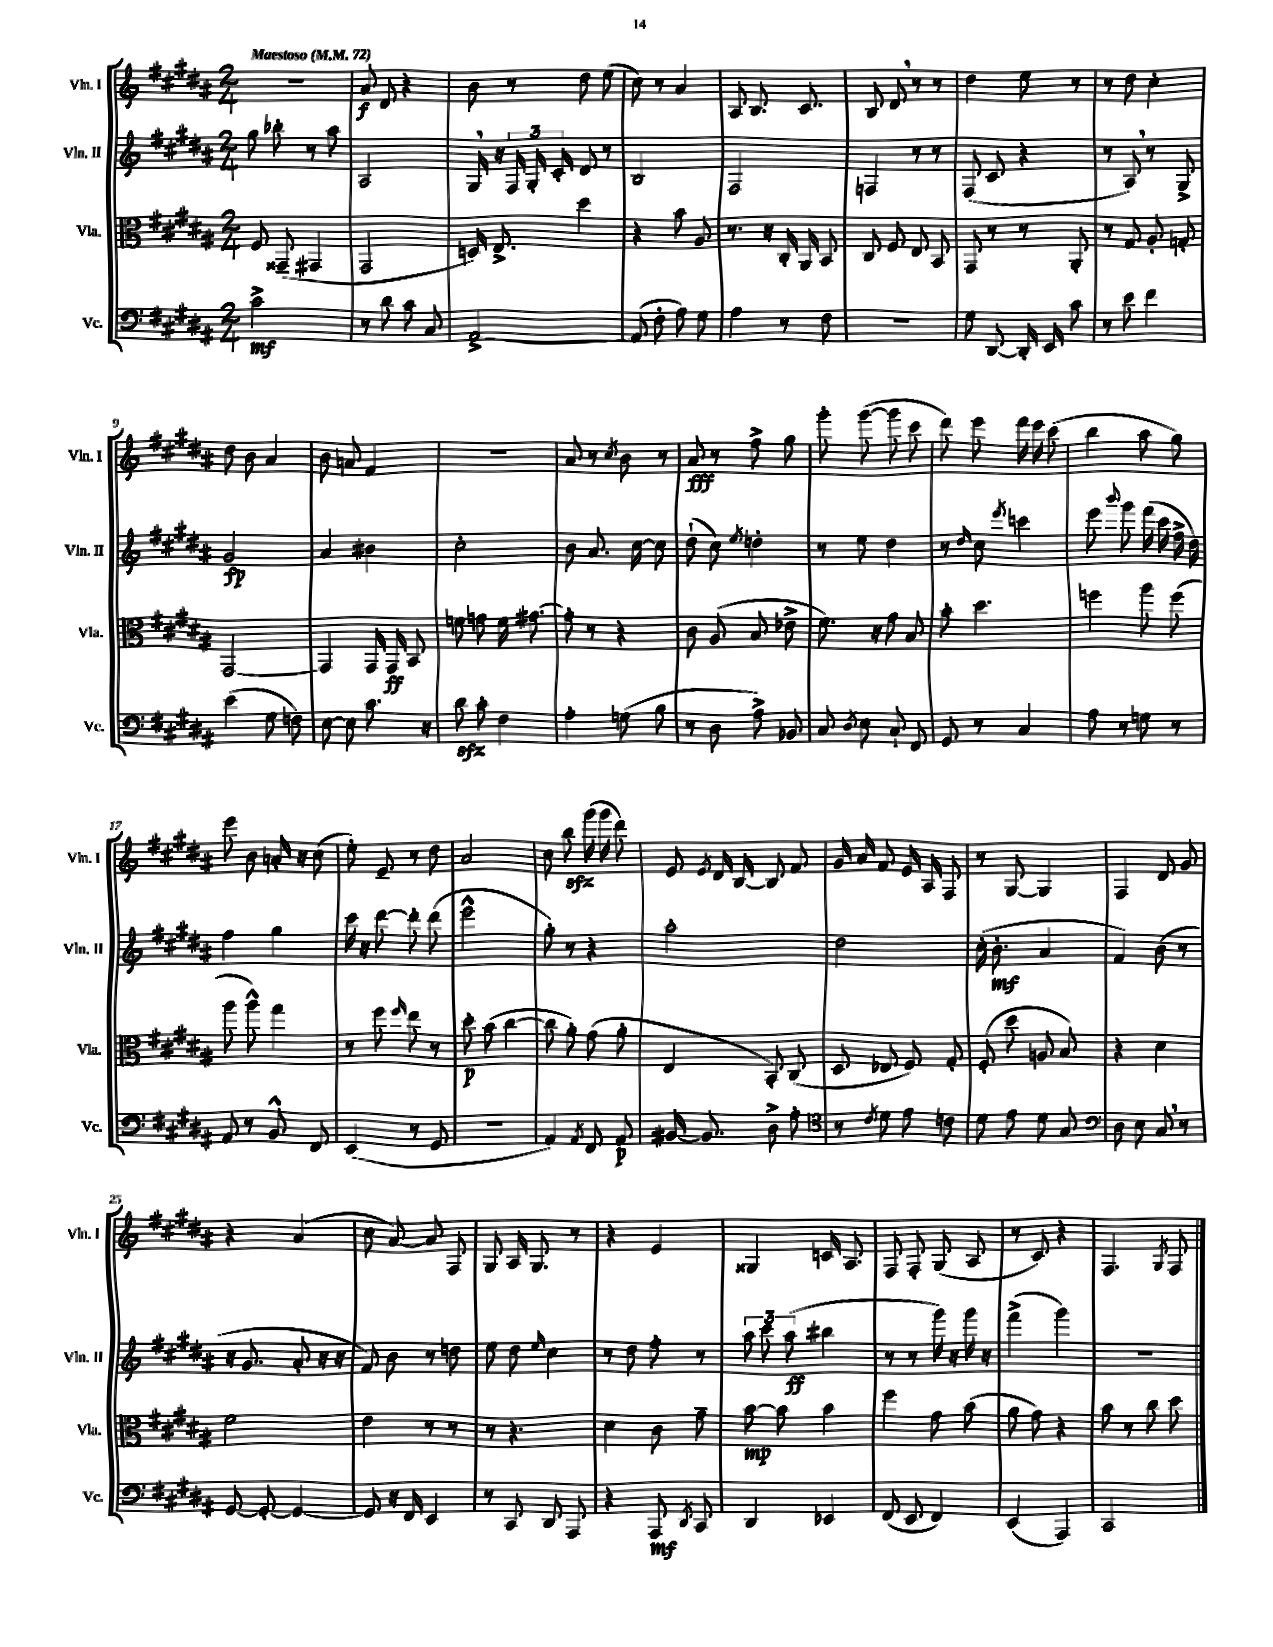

**kern	**dynam	**kern	**dynam	**kern	**dynam	**kern	**dynam
*part4	*part4	*part3	*part3	*part2	*part2	*part1	*part1
*staff4	*staff4	*staff3	*staff3	*staff2	*staff2	*staff1	*staff1
*I"Vc.	*	*I"Vla.	*	*I"Vln. II	*	*I"Vln. I	*
*I'Vc.	*	*I'Vla.	*	*I'Vln. II	*	*I'Vln. I	*
*clefF4	*	*clefC3	*	*clefG2	*	*clefG2	*
*k[f#c#g#d#a#]	*	*k[f#c#g#d#a#]	*	*k[f#c#g#d#a#]	*	*k[f#c#g#d#a#]	*
*M2/4	*	*M2/4	*	*M2/4	*	*M2/4	*
*MM72	*	*MM72	*	*MM72	*	*MM72	*
=1	=1	=1	=1	=1	=1	=1	=1
!	!	!	!	!	!	!LO:TX:a:B:t=Maestoso	!
2c#^\	mf	8F#/	.	8gg#\	.	2r	.
.	.	(8GG##X~/	.	8bb-X'\	.	.	.
.	.	4GG#X/	.	8r	.	.	.
.	.	.	.	8aa#\	.	.	.
=2	=2	=2	=2	=2	=2	=2	=2
8r	.	2GG#/	.	2A#/	.	8a#/	f
8d#\	.	.	.	.	.	8d#/	.
8c#\	.	.	.	.	.	4r	.
8C#/	.	.	.	.	.	.	.
=3	=3	=3	=3	=3	=3	=3	=3
[2AA#^/	.	16Dn/)	.	16G#,/	.	8b\	.
.	.	8.E^/	.	16r	.	.	.
.	.	.	.	24F#/	.	8r	.
.	.	.	.	24G#'/	.	.	.
.	.	.	.	24c#'/	.	.	.
.	.	4dd#\	.	8d#/	.	8dd#\	.
.	.	.	.	8r	.	(8ee\	.
=4	=4	=4	=4	=4	=4	=4	=4
(8AA#/]	.	4r	.	2B/	.	8cc#\)	.
8F#'\	.	.	.	.	.	8r	.
8A#\)	.	8b\	.	.	.	4a#/	.
8G#\	.	8A#/	.	.	.	.	.
=5	=5	=5	=5	=5	=5	=5	=5
4A#\	.	8.r	.	2F#/	.	8A#/	.
.	.	.	.	.	.	8.B/	.
.	.	16r	.	.	.	.	.
8r	.	16C#'/	.	.	.	.	.
.	.	16AA#/	.	.	.	8.c#/	.
8F#\	.	8BB/	.	.	.	.	.
=6	=6	=6	=6	=6	=6	=6	=6
2r	.	8C#/	.	4Fn/	.	8B/	.
.	.	8F#/	.	.	.	8d#,/	.
.	.	8E/	.	8r	.	8r	.
.	.	8BB/	.	8r	.	8r	.
=7	=7	=7	=7	=7	=7	=7	=7
8G#\	.	8GG#/	.	(8F#/	.	4dd#\	.
[8DD#/	.	8r	.	8c#/	.	.	.
16DD#'/]	.	8r	.	4r	.	8ee\	.
16EE/	.	.	.	.	.	.	.
8c#\	.	8AA#'/	.	.	.	8r	.
=8	=8	=8	=8	=8	=8	=8	=8
8r	.	8r	.	8r	.	8r	.
8e\	.	8G#/	.	8A#,/)	.	8dd#\	.
4f#\	.	8A#'/	.	8r	.	4cc#'\	.
.	.	8Gn'/	.	8G#^/	.	.	.
!!LO:LB:g=z
=9	=9	=9	=9	=9	=9	=9	=9
(4e\	.	[2GG#/	.	2g#/	fp	8dd#\	.
.	.	.	.	.	.	8b\	.
8G#\	.	.	.	.	.	4a#/	.
8Fn\)	.	.	.	.	.	.	.
=10	=10	=10	=10	=10	=10	=10	=10
[8E\	.	4GG#/]	.	4a#/	.	8b\	.
8E\]	.	.	.	.	.	8an/	.
8.c#\	.	16GG#/	.	4b#X\	.	4f#/	.
.	.	16GG#/	ff	.	.	.	.
.	.	8BB/	.	.	.	.	.
16r	.	.	.	.	.	.	.
=11	=11	=11	=11	=11	=11	=11	=11
8d#zz\	.	8fn\	.	2cc#'\	.	2r	.
8c#'\	.	8gn\	.	.	.	.	.
4F#\	.	16f\	.	.	.	.	.
.	.	[8.g#X\	.	.	.	.	.
=12	=12	=12	=12	=12	=12	=12	=12
4A#'\	.	8g#'\]	.	8b\	.	8a#/	.
.	.	8r	.	8.a#/	.	8r	.
.	.	.	.	.	.	8qcc#/	.
(8Gn\	.	4r	.	.	.	8b\	.
.	.	.	.	[16cc#\	.	.	.
8B\	.	.	.	8cc#\]	.	8r	.
=13	=13	=13	=13	=13	=13	=13	=13
8r	.	8c#\	.	(8dd#`\	.	8a#/	fff
8D#\	.	(8A#/	.	8cc#\)	.	8r	.
.	.	.	.	8qee/	.	.	.
8A#^\)	.	8B/	.	4ddn'\	.	8ff#^\	.
8BB-X/	.	8e-X^\	.	.	.	8gg#\	.
=14	=14	=14	=14	=14	=14	=14	=14
8C#/	.	8.f#\)	.	8r	.	8ggg#'\	.
8qD#/	.	.	.	.	.	.	.
8E\	.	.	.	8ee\	.	([8ggg#\	.
.	.	16r	.	.	.	.	.
8C#`/	.	8g#\	.	4dd#\	.	8ggg#\]	.
8FF#/	.	8B/	.	.	.	8ccc#\	.
=15	=15	=15	=15	=15	=15	=15	=15
8GG#/	.	8b'\	.	8r	.	8ddd#\)	.
.	.	.	.	16qqdd#/	.	.	.
8r	.	4.dd#\	.	8cc#\	.	8eee\	.
.	.	.	.	8qeee/	.	.	.
4C#/	.	.	.	4cccn\	.	16fff#\	.
.	.	.	.	.	.	16eee\	.
.	.	.	.	.	.	(8ccc#\	.
=16	=16	=16	=16	=16	=16	=16	=16
8A#\	.	4ffn\	.	8eee\	.	4bb\	.
.	.	.	.	8qqbbb/	.	.	.
8r	.	.	.	8ggg#\	.	.	.
8Gn\	.	8aa#\	.	(16fff#\	.	8aa#\	.
.	.	.	.	16ccc#\	.	.	.
8r	.	(8ff\	.	16ff#^\	.	8gg#\)	.
.	.	.	.	16dd#\)	.	.	.
!!LO:LB:g=z
=17	=17	=17	=17	=17	=17	=17	=17
8AA#/	.	8aa#\	.	4ff#\	.	8eee\	.
8r	.	8aa#^^\)	.	.	.	8b\	.
8BB^^/	.	4gg#\	.	4gg#\	.	16an'/	.
.	.	.	.	.	.	16r	.
8FF#/	.	.	.	.	.	(8cc#\	.
=18	=18	=18	=18	=18	=18	=18	=18
(4EE/	.	8r	.	16ccc#\	.	8ee'\)	.
.	.	.	.	16r	.	.	.
.	.	8ff#\	.	[8ddd#\	.	8e~/	.
.	.	16qqff#/	.	.	.	.	.
8r	.	8ee\	.	8ddd#'\]	.	8r	.
8GG#/	.	8r	.	(8ddd#\	.	8dd#\	.
=19	=19	=19	=19	=19	=19	=19	=19
2r	.	8dd#'\	p	2eee^^\	.	2a#/	.
.	.	(8b\	.	.	.	.	.
.	.	[4cc#\	.	.	.	.	.
=20	=20	=20	=20	=20	=20	=20	=20
4AA#/)	.	8cc#\]	.	8gg#'\)	.	8cc#\	.
.	.	8a#'\)	.	8r	.	8bbzz\	.
8qAA#/	.	.	.	.	.	.	.
8FF#/	.	(8g#\	.	4r	.	(16ggg#\	.
.	.	.	.	.	.	16ggg#\	.
8AA#/	p	8a#'\	.	.	.	8ddd#\)	.
=21	=21	=21	=21	=21	=21	=21	=21
[16BB#X/	.	4E/	.	2aa#'\	.	8e/	.
8.BB#/]	.	.	.	.	.	.	.
.	.	.	.	.	.	8qe/	.
.	.	.	.	.	.	16d#/	.
.	.	.	.	.	.	[16B/	.
8D#^\	.	8BB'/)	.	.	.	8B/]	.
8A#'\	.	(8C#/	.	.	.	8f#/	.
=22	=22	=22	=22	=22	=22	=22	=22
*clefC4	*	*	*	*	*	*	*
8r	.	8D#/	.	2dd#\	.	16g#/	.
.	.	.	.	.	.	16a#/	.
8qc#/	.	.	.	.	.	.	.
8d#\	.	8E-X/	.	.	.	8f#/	.
8e\	.	8F#/)	.	.	.	16e/	.
.	.	.	.	.	.	16A#/	.
8cn\	.	8G#'/	.	.	.	8F#/	.
=23	=23	=23	=23	=23	=23	=23	=23
8d#\	.	(8F#'/	.	(16cc#'\	.	8r	.
.	.	.	.	8.b'\	mf	.	.
8e\	.	8dd#\	.	.	.	[8G#/	.
8d#\	.	8An/	.	4a#/	.	4G#/]	.
8G#/	.	8B/)	.	.	.	.	.
=24	=24	=24	=24	=24	=24	=24	=24
*clefF4	*	*	*	*	*	*	*
8D#\	.	4r	.	4f#/)	.	4F#/	.
8E\	.	.	.	.	.	.	.
8C#,/	.	4d#\	.	(8b\	.	8d#/	.
8r	.	.	.	8r	.	8g#/	.
!!LO:LB:g=z
=25	=25	=25	=25	=25	=25	=25	=25
[8GG#/	.	2f#\	.	16r	.	4r	.
.	.	.	.	8.g#/	.	.	.
8GG#'/_	.	.	.	.	.	.	.
4GG#/_	.	.	.	8a#'/	.	(4a#/	.
.	.	.	.	16r	.	.	.
.	.	.	.	16r	.	.	.
=26	=26	=26	=26	=26	=26	=26	=26
8GG#/]	.	4e\	.	8f#/)	.	8cc#\	.
16r	.	.	.	8b\	.	[8a#/)	.
16FF#/	.	.	.	.	.	.	.
4EE/	.	8r	.	8r	.	8a#/]	.
.	.	8r	.	8ddn\	.	8F#/	.
=27	=27	=27	=27	=27	=27	=27	=27
8r	.	8r	.	8ee\	.	8G#/	.
8CC#/	.	4.r	.	8dd#\	.	16A#/	.
.	.	.	.	.	.	8.G#/	.
.	.	.	.	16qqee/	.	.	.
8DD#/	.	.	.	4cc#\	.	.	.
8AAA#/	.	.	.	.	.	8r	.
=28	=28	=28	=28	=28	=28	=28	=28
4r	.	4d#\	.	8r	.	4r	.
.	.	.	.	8dd#\	.	.	.
8AAA#/	mf	8c#\	.	8ff#'\	.	4e/	.
8qDD#/	.	.	.	.	.	.	.
8CC#/	.	8g#~\	.	8r	.	.	.
=29	=29	=29	=29	=29	=29	=29	=29
4DD#/	.	[8b\	mp	12aa#\	.	4G##X/	.
.	.	.	.	12ccc#\	.	.	.
.	.	8b\]	.	.	.	.	.
.	.	.	.	(12aa#\	ff	.	.
4EE-X/	.	4b\	.	4bb#X\	.	16cn/	.
.	.	.	.	.	.	8.A#/	.
=30	=30	=30	=30	=30	=30	=30	=30
(8FF#/	.	4ff#\	.	8r	.	8F#/	.
8EE/	.	.	.	8r	.	8F#'/	.
4FF#/)	.	8g#\	.	16ggg#\)	.	(8G#/	.
.	.	.	.	16r	.	.	.
.	.	(8b\	.	16ggg#\	.	8A#/	.
.	.	.	.	16r	.	.	.
=31	=31	=31	=31	=31	=31	=31	=31
(4EE/	.	8a#\	.	(4fff#^\	.	8r	.
.	.	8g#\)	.	.	.	8c#/)	.
4AAA#/)	.	4r	.	4ggg#\)	.	4r	.
=32	=32	=32	=32	=32	=32	=32	=32
2CC#/	.	8b\	.	2r	.	4.F#/	.
.	.	8r	.	.	.	.	.
.	.	8cc#\	.	.	.	.	.
.	.	.	.	.	.	8qG#/	.
.	.	8dd#\	.	.	.	8F#/	.
==	==	==	==	==	==	==	==
*-	*-	*-	*-	*-	*-	*-	*-
